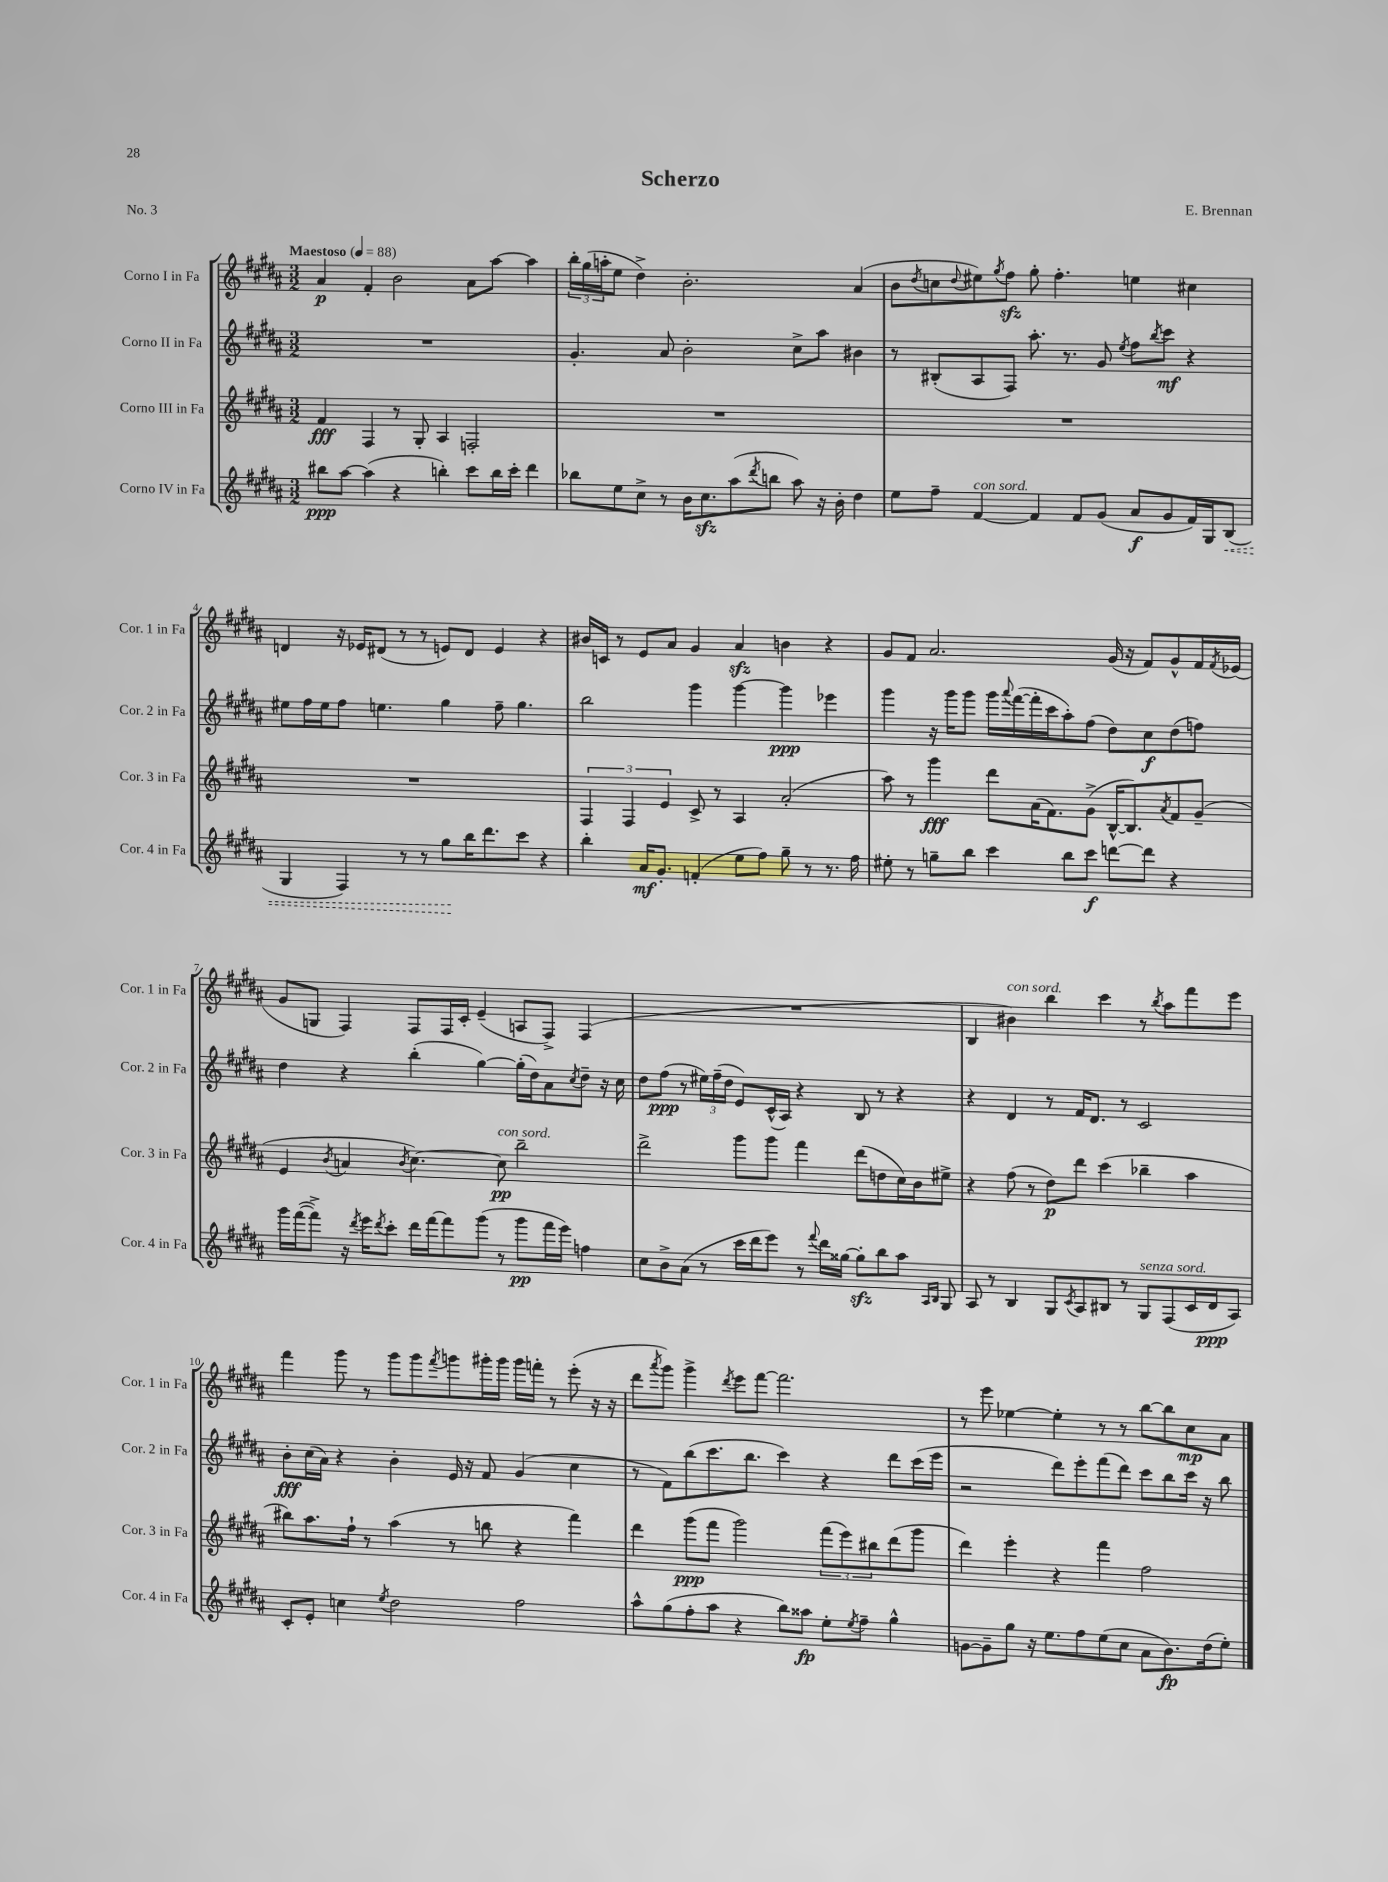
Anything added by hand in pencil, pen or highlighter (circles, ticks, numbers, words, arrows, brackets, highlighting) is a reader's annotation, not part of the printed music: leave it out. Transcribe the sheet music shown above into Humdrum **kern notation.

**kern	**dynam	**kern	**dynam	**kern	**dynam	**kern	**dynam
*part4	*part4	*part3	*part3	*part2	*part2	*part1	*part1
*staff4	*staff4	*staff3	*staff3	*staff2	*staff2	*staff1	*staff1
*I"Corno IV in Fa	*	*I"Corno III in Fa	*	*I"Corno II in Fa	*	*I"Corno I in Fa	*
*I'Cor. 4 in Fa	*	*I'Cor. 3 in Fa	*	*I'Cor. 2 in Fa	*	*I'Cor. 1 in Fa	*
*clefG2	*	*clefG2	*	*clefG2	*	*clefG2	*
*k[f#c#g#d#a#]	*	*k[f#c#g#d#a#]	*	*k[f#c#g#d#a#]	*	*k[f#c#g#d#a#]	*
*M3/2	*	*M3/2	*	*M3/2	*	*M3/2	*
*MM88	*	*MM88	*	*MM88	*	*MM88	*
=1	=1	=1	=1	=1	=1	=1	=1
!	!	!	!	!	!	!LO:TX:a:B:t=Maestoso	!
8bb#X\L	ppp	4f#/	fff	1.r	.	4a#/	p
[8aa#\J	.	.	.	.	.	.	.
(4aa#\]	.	4F#/	.	.	.	4f#'/	.
4r	.	8r	.	.	.	2b\	.
.	.	8G#'/	.	.	.	.	.
4bbn'\)	.	4A#/	.	.	.	.	.
8ccc#\L	.	2Fn'/	.	.	.	8a#\L	.
16bb\L	.	.	.	.	.	[8aa#\J	.
16ccc#'\JJ	.	.	.	.	.	.	.
4ddd#\	.	.	.	.	.	4aa#\]	.
=2	=2	=2	=2	=2	=2	=2	=2
8bb-X\L	.	1.r	.	4.g#'/	.	24bb'\LL	.
.	.	.	.	.	.	(24gg#\	.
.	.	.	.	.	.	24aan'\J	.
8ee\	.	.	.	.	.	8ee\J	.
8cc#^\J	.	.	.	.	.	4dd#^\)	.
8r	.	.	.	8a#/	.	.	.
16b\KL	.	.	.	2b'\	.	2.b'\	.
8.cc#zz\	.	.	.	.	.	.	.
(8aa#\	.	.	.	.	.	.	.
8qddd#/	.	.	.	.	.	.	.
8bbn\J	.	.	.	.	.	.	.
8aa#\)	.	.	.	8cc#^\L	.	.	.
16r	.	.	.	8aa#\J	.	.	.
16b'\	.	.	.	.	.	.	.
4dd#\	.	.	.	4b#X\	.	(4a#/	.
=3	=3	=3	=3	=3	=3	=3	=3
8ee\L	.	1.r	.	8r	.	8b\L	.
.	.	.	.	.	.	8qdd#/	.
8ff#~\J	.	.	.	(8B#X'/L	.	8ccn\	.
.	.	.	.	.	.	8qqdd#/	.
!LO:TX:a:i:t=con sord.	!	!	!	!	!	!	!
[4f#/	.	.	.	8A#/	.	8ee#X\)	.
.	.	.	.	.	.	8qgg#/	.
.	.	.	.	8F#/J)	.	8ff#zz\J	.
4f#/]	.	.	.	8.aa#'\	.	8gg#'\	.
.	.	.	.	.	.	4.ff#'\	.
.	.	.	.	8.r	.	.	.
8f#/L	.	.	.	.	.	.	.
(8g#/J	.	.	.	8g#/	.	.	.
.	.	.	.	8qee/	.	.	.
8a#/L	f	.	.	8ff#\L	.	4een\	.
.	.	.	.	8qbb/	.	.	.
8g#/	.	.	.	8ccc#\J	mf	.	.
16f#/L)	.	.	.	4r	.	4cc#X\	.
16G#/J	.	.	.	.	.	.	.
!	!LO:HP:b	!	!	!	!	!	!
(8B/J	<	.	.	.	.	.	.
!!LO:LB:g=z
=4	=4	=4	=4	=4	=4	=4	=4
4G#/	.	1.r	.	8ee#X\L	.	4dn/	.
.	.	.	.	16ff#\L	.	.	.
.	.	.	.	16ee#\J	.	.	.
4F#/)	.	.	.	8ff#\J	.	16r	.
.	.	.	.	.	.	16e-X/KL	.
.	.	.	.	4.een\	.	(8d#X/J	.
8r	.	.	.	.	.	8r	.
8r	.	.	.	.	.	8r	.
8gg#\L	.	.	.	4gg#\	.	8en/L)	.
16bb\K	[	.	.	.	.	8d#/J	.
8.ddd#\	.	.	.	.	.	.	.
.	.	.	.	8ff#~\	.	4e/	.
8ccc#\J	.	.	.	4.gg#\	.	.	.
4r	.	.	.	.	.	4r	.
=5	=5	=5	=5	=5	=5	=5	=5
4bb'\	.	6F#/	.	2bb\	.	16b#X/LL	.
.	.	.	.	.	.	16cn/JJ	.
.	.	.	.	.	.	8r	.
.	.	6F#/	.	.	.	.	.
16a#/KL	mf	.	.	.	.	8e/L	.
8.g#'/J	.	.	.	.	.	.	.
.	.	6e/	.	.	.	.	.
.	.	.	.	.	.	8a#/J	.
(4fn'/	.	8c#^/	.	4ggg#\	.	4g#/	.
.	.	8r	.	.	.	.	.
8ee\L	.	4A#/	.	[4ggg#\	.	4a#zz/	.
8ff#\J)	.	.	.	.	.	.	.
8gg#~\	.	(2a#'/	.	4ggg#\]	ppp	4bn\	.
8r	.	.	.	.	.	.	.
8.r	.	.	.	4eee-X\	.	4r	.
16ff#\	.	.	.	.	.	.	.
=6	=6	=6	=6	=6	=6	=6	=6
8ee#X'\	.	8aa#\)	.	4ggg#\	.	8g#/L	.
8r	.	8r	.	.	.	8f#/J	.
8ggn~\L	.	4ggg#\	fff	16r	.	2.a#/	.
.	.	.	.	16ggg#\KL	.	.	.
8bb\J	.	.	.	8ggg#\J	.	.	.
4ccc#\	.	8ddd#\L	.	16ggg#\LL	.	.	.
.	.	.	.	8qqaaa#/	.	.	.
.	.	.	.	([16fff#\	.	.	.
.	.	(16a#\K	.	16fff#'\]	.	.	.
.	.	8.f#\)	.	16ccc#\J	.	.	.
8bb\L	.	.	.	8aa#'\)	.	.	.
8ccc#\J	f	(8g#^\J	.	(8ff#\J	.	.	.
[8dddn\L	.	[16B^^/KL	.	8dd#\L)	.	(16g#/	.
.	.	8.B/])	.	.	.	16r	.
8ddd\J]	.	.	.	8cc#\	f	8f#/L)	.
.	.	8qa#/	.	.	.	.	.
4r	.	8f#/	.	(8dd#\	.	8g#^^/	.
.	.	(8g#~/J	.	8ffn\J)	.	16f#/L	.
.	.	.	.	.	.	8qf#/	.
.	.	.	.	.	.	(16e-X/JJ	.
!!LO:LB:g=z
=7	=7	=7	=7	=7	=7	=7	=7
16ggg#\LL	.	4e/	.	4dd#\	.	8g#/L	.
([16fff#\J	.	.	.	.	.	.	.
8fff#^\J])	.	.	.	.	.	8Gn/J	.
.	.	8qb/	.	.	.	.	.
16r	.	4an/	.	4r	.	4F#/)	.
8qddd#/	.	.	.	.	.	.	.
16eee\KL	.	.	.	.	.	.	.
8qddd#/	.	.	.	.	.	.	.
8ccc#'\J	.	.	.	.	.	.	.
.	.	8qb/	.	.	.	.	.
16ddd#\LL	.	[4.cc#\)	.	(4bb'\	.	8F#/L	.
[16fff#\J	.	.	.	.	.	.	.
8fff#\]	.	.	.	.	.	16F#/L	.
.	.	.	.	.	.	16c#'/JJ	.
(8ggg#\J	.	.	.	[4gg#\)	.	(4e~/	.
!	!	!LO:TX:a:i:t=con sord.	!	!	!	!	!
8r	.	8cc#\]	pp	.	.	.	.
8ggg#\L	pp	2bb~\	.	(16gg#'\LL]	.	8An/L	.
.	.	.	.	16dd#\J)	.	.	.
16fff#\L	.	.	.	8a#\	.	8F#^/J)	.
16eee\JJ)	.	.	.	.	.	.	.
.	.	.	.	8qcc#/	.	.	.
4ffn\	.	.	.	8dd#~\J	.	(4F#/	.
.	.	.	.	16r	.	.	.
.	.	.	.	16cc#\	.	.	.
=8	=8	=8	=8	=8	=8	=8	=8
8cc#\L	.	2ddd#^\	.	8dd#\L	.	1.r	.
8b^\	.	.	.	(8ff#\J	ppp	.	.
(8a#\J	.	.	.	8r	.	.	.
8r	.	.	.	24ee#X\LL)	.	.	.
.	.	.	.	(24ff#~\	.	.	.
.	.	.	.	24dd#\JJ	.	.	.
16ccc#\LL	.	8ggg#\L	.	8e/L)	.	.	.
16ddd#\J	.	.	.	.	.	.	.
8eee\J)	.	8ggg#\J	.	(16c#^^/L	.	.	.
.	.	.	.	16A#/JJ)	.	.	.
8r	.	4fff#\	.	4r	.	.	.
8qqfff#/	.	.	.	.	.	.	.
16ddd#\LL	.	.	.	.	.	.	.
[16gg##X\JJ	.	.	.	.	.	.	.
8gg##zz'\L]	.	(8ddd#\L	.	8B/	.	.	.
8bb\	.	8ddn\	.	8r	.	.	.
8aa#\J	.	16cc#\L)	.	4r	.	.	.
.	.	16b\J	.	.	.	.	.
16qqA#/LL	.	.	.	.	.	.	.
16qqB/JJ	.	.	.	.	.	.	.
8G#/	.	8ee#X^\J	.	.	.	.	.
=9	=9	=9	=9	=9	=9	=9	=9
8A#/	.	4r	.	4r	.	4B/	.
8r	.	.	.	.	.	.	.
!	!	!	!	!	!	!LO:TX:a:i:t=con sord.	!
4B/	.	(8ff#\	.	4d#/	.	4b#X\)	.
.	.	8r	.	.	.	.	.
8G#/L	.	8dd#\L)	p	8r	.	4bb\	.
8qc#/	.	.	.	.	.	.	.
8A#/	.	8ddd#\J	.	16f#/KL	.	.	.
.	.	.	.	8.d#/J	.	.	.
8B#X/J	.	(4ccc#\	.	.	.	4ccc#\	.
8r	.	.	.	8r	.	.	.
!LO:TX:a:i:t=senza sord.	!	!	!	!	!	!	!
8G#/L	.	4bb-X~\	.	2c#/	.	8r	.
.	.	.	.	.	.	8qbb/	.
(8F#/	.	.	.	.	.	8aa#\L	.
16c#/L	.	4aa#\	.	.	.	8fff#\	.
16d#/J	ppp	.	.	.	.	.	.
8A#/J)	.	.	.	.	.	8eee\J	.
!!LO:LB:g=z
=10	=10	=10	=10	=10	=10	=10	=10
8c#'/L	.	8bb#X\L)	.	8b'\L	fff	4fff#\	.
8e'/J	.	8.aa#\	.	(16cc#\L	.	.	.
.	.	.	.	16a#\JJ)	.	.	.
4ccn\	.	.	.	4r	.	8ggg#\	.
.	.	16ff#`\Jk	.	.	.	.	.
.	.	8r	.	.	.	8r	.
8qee/	.	.	.	.	.	.	.
2dd#\	.	(4aa#\	.	4b'\	.	8ggg#\L	.
.	.	.	.	.	.	8ggg#\	.
.	.	.	.	.	.	8qfff#/	.
.	.	8r	.	16e/	.	8gggn\	.
.	.	.	.	16r	.	.	.
.	.	8bbn\	.	8f#/	.	16ggg#X'\L	.
.	.	.	.	.	.	16ggg#\JJ	.
2ff#\	.	4r	.	(4g#/	.	16ggg#\LL	.
.	.	.	.	.	.	16fffn'\JJ	.
.	.	.	.	.	.	8r	.
.	.	4fff#\)	.	4cc#\	.	(8eee'\	.
.	.	.	.	.	.	16r	.
.	.	.	.	.	.	16r	.
=11	=11	=11	=11	=11	=11	=11	=11
8aa#^^\L	.	4ddd#\	.	8r	.	8ddd#\L	.
.	.	.	.	.	.	8qaaa#/	.
(8gg#\	.	.	.	8f#\L)	.	8ggg#\J)	.
8ff#'\	.	(8ggg#\L	ppp	(8bb\	.	4ggg#^\	.
8aa#\J	.	8fff#\J	.	8.ccc#\	.	.	.
.	.	.	.	.	.	8qddd#/	.
4r	.	2ggg#\)	.	.	.	8eee\L	.
.	.	.	.	8.bb\J	.	.	.
.	.	.	.	.	.	[8fff#\J	.
8bb\L)	.	.	.	4ccc#\)	.	2.fff#\]	.
8aa##X\J	fp	.	.	.	.	.	.
8ee'\L	.	(12fff#\L	.	4r	.	.	.
.	.	12eee\)	.	.	.	.	.
8qee/	.	.	.	.	.	.	.
8ff#~\J	.	.	.	.	.	.	.
.	.	12bb#X\	.	.	.	.	.
4gg#^^\	.	(8ddd#\	.	8ddd#\L	.	.	.
.	.	8ggg#\J	.	(16ccc#\L	.	.	.
.	.	.	.	16eee\JJ	.	.	.
=12	=12	=12	=12	=12	=12	=12	=12
[8gn\L	.	4ddd#\)	.	2r	.	8r	.
8g~\]	.	.	.	.	.	8eee\	.
8gg#\J	.	4eee'\	.	.	.	[4ee-X\	.
16r	.	.	.	.	.	.	.
8.ee\L	.	.	.	.	.	.	.
.	.	4r	.	8ddd#\L)	.	4ee-'\]	.
8ff#\	.	.	.	8eee'\	.	.	.
(8ee\	.	4fff#\	.	(8fff#\	.	8r	.
8cc#\J	.	.	.	8ddd#\J)	.	8r	.
8a#\L	.	2ff#\	.	8ccc#\L	.	[8bb\L	.
8.b\)	fp	.	.	8bb\	.	8bb\]	.
.	.	.	.	16ccc#\Jk	.	8cc#\	mp
(16dd#\k	.	.	.	16r	.	.	.
8ee'\J)	.	.	.	8bb\	.	8a#\J	.
==	==	==	==	==	==	==	==
*-	*-	*-	*-	*-	*-	*-	*-
